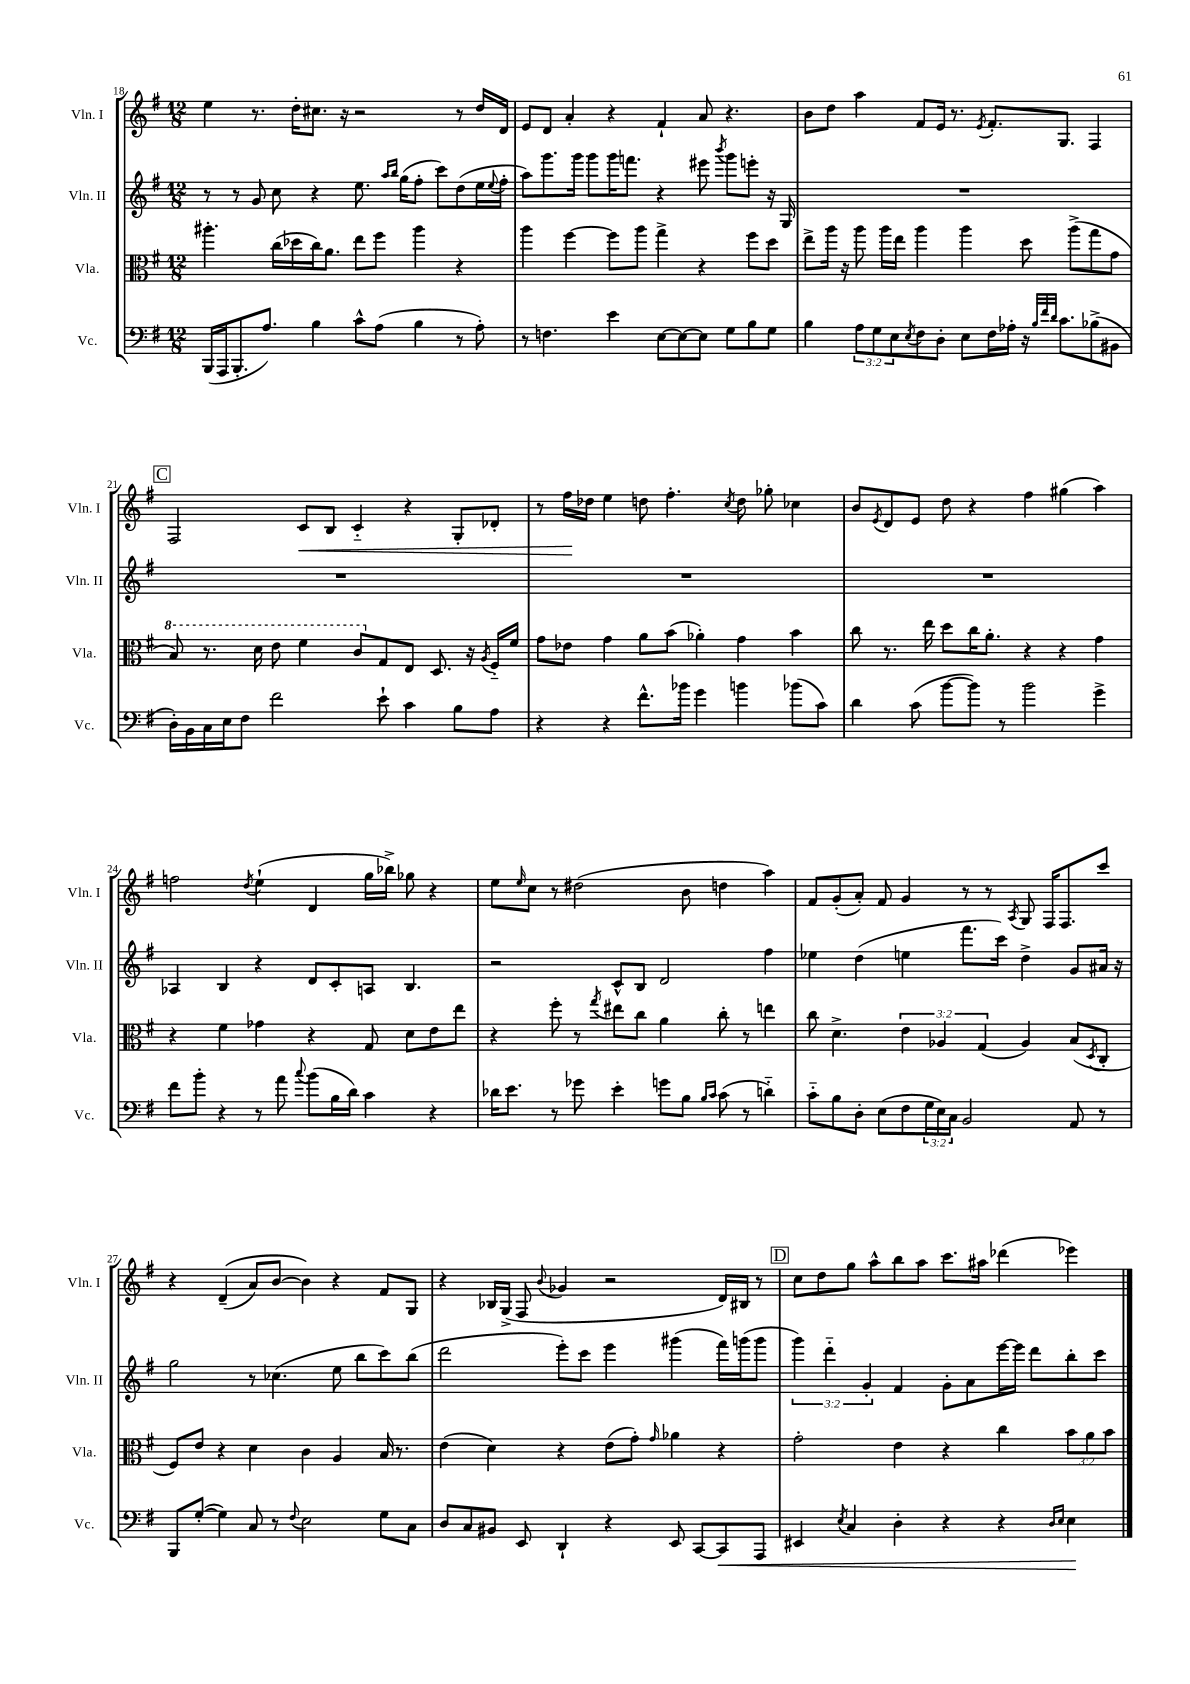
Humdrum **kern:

**kern	**kern	**kern	**kern
*staff4	*staff3	*staff2	*staff1
*clefF4	*clefC3	*clefG2	*clefG2
*k[f#]	*k[f#]	*k[f#]	*k[f#]
*M12/8	*M12/8	*M12/8	*M12/8
(16BBB	4.aa#'	8r	4ee
16AAA	.	.	.
8.BBB'	.	8r	.
.	.	8g	8.r
8.A)	.	.	.
.	(16cc	8cc	.
.	16dd-	.	16dd'
4B	16cc)	4r	8.cc#
.	8.a	.	.
.	.	.	16r
8c^^	8ee	8.ee	2r
(8A	8ff#	.	.
.	.	16qqaa	.
.	.	16qqbb	.
.	.	(16gg	.
4B	4aa#	8ff#'	.
.	.	8ccc)	.
8r	4r	(8dd	8r
8A')	.	16ee	16dd
.	.	8qqee	.
.	.	16ff#'	16d
=	=	=	=
8r	4aa	8aa)	8e
4.F	.	8.ggg	8d
.	[4ff#	.	4a'
.	.	16ggg	.
.	.	8ggg	.
4e	8ff#]	16ggg	4r
.	.	8.fff	.
.	8aa	.	.
[8E	4gg^	4r	4f#`
8E_	.	.	.
8E]	4r	8eee#	8a
.	.	8qbbb	.
8G	.	8ggg	4.r
8B	8ff#	8eee'	.
8G	8dd	16r	.
.	.	16G	.
=	=	=	=
4B	8ee^	1.r	8b
.	16aa	.	8dd
.	16r	.	.
12A	8aa	.	4aa
12G	.	.	.
.	16aa	.	.
12E	.	.	.
.	16ee	.	.
8qE	.	.	.
8F#	4aa	.	8f#
8D'	.	.	16e
.	.	.	8.r
8E	4aa	.	.
.	.	.	8qe
16F#	.	.	8.f#'
16A-'	.	.	.
16r	8dd	.	.
32qqB	.	.	.
32qqf#	.	.	.
32qqd	.	.	.
8.c	.	.	8.G
.	(8aa^	.	.
(8B-^	8gg	.	4F#
8BB#	8g	.	.
=	=	=	=
16D')	8b)	1.r	2F#
16BB	.	.	.
16C	8.r	.	.
16E	.	.	.
8F#	.	.	.
.	16dd	.	.
2f#	8ee	.	.
.	4ff#	.	8c
.	.	.	8B
.	8cc	.	4c'~
8e`	8G	.	.
4c	8E	.	4r
.	8.D	.	.
8B	.	.	8G'
.	16r	.	.
.	8qA	.	.
8A	16F#'~	.	8d-'
.	16f#	.	.
=	=	=	=
4r	8g	1.r	8r
.	8e-	.	16ff#
.	.	.	16dd-
4r	4g	.	4ee
8.f#^^	8a	.	8dd
.	(8b	.	4.ff#'
16b-	.	.	.
4g	4a-')	.	.
.	.	.	8qcc
4b	4g	.	8dd
.	.	.	8gg-'
(8b-	4b	.	4cc-
8c)	.	.	.
=	=	=	=
4d	8cc	1.r	8b
.	.	.	8qe
.	8.r	.	8d
(8c	.	.	8e
.	16ee	.	.
[8b	8dd	.	8dd
8b])	16cc	.	4r
.	8.a'	.	.
8r	.	.	.
2b	4r	.	4ff#
.	4r	.	(4gg#
4g^	4g	.	4aa)
=	=	=	=
8f#	4r	4A-	2ff
8b'	.	.	.
4r	4f#	4B	.
.	.	.	8qdd
8r	4g-	4r	(4ee`
8a	.	.	.
8qqcc	.	.	.
(8b	4r	8d	4d
16B	.	8c'	.
16d)	.	.	.
4c	8G	8A	16gg
.	.	.	16bb-^)
.	8d	4.B	8gg-
4r	8e	.	4r
.	8ee	.	.
=	=	=	=
16d-	4r	2r	8ee
8.e	.	.	.
.	.	.	16qqee
.	.	.	8cc
8r	8ff#'	.	8r
8g-	8r	.	(2dd#
.	8qgg	.	.
4e'	8ee#	8c^^	.
.	8cc	8B	.
8g	4a	2d	.
8B	.	.	8b
16qqB	.	.	.
16qqc	.	.	.
(8c	8cc'	.	4dd
8r	8r	.	.
4d'~)	4ee	4ff#	4aa)
=	=	=	=
8c'~	8cc	4ee-	8f#
8B	4.d^	.	(8g'
8D'	.	(4dd	8a')
(8E	.	.	8f#
8F#	6e	4ee	4g
24G	.	.	.
24E)	6A-	.	.
24C	.	.	.
2BB	.	8.fff#	8r
.	(6G	.	.
.	.	.	8r
.	.	16ccc)	.
.	.	.	8qA
.	4A-)	4dd^	8G
.	.	.	16F#
.	.	.	8.F#
8AA	(8B	8g	.
.	8qD	.	.
8r	8C'	16a#	8ccc
.	.	16r	.
=	=	=	=
8BBB	8F#)	2gg	4r
([8G'	8e	.	.
4G])	4r	.	&((4d~
8C	4d	8r	8a)
8r	.	(4.cc-	[8b
8qqF#	.	.	.
2E	4c	.	4b]&)
.	4A	8ee	4r
.	.	8bb	.
8G	16B	8ccc)	8f#
.	8.r	.	.
8C	.	(8bb	8G
=	=	=	=
8D	(4e	2ddd	4r
8C	.	.	.
8BB#	4d)	.	16B-
.	.	.	(16G^
8EE	.	.	8F#
.	.	.	8qqb
4DD`	4r	8eee')	4g-
.	.	8ccc	.
4r	(8e	4eee	2r
.	8g')	.	.
.	16qqg	.	.
8EE	4a-	(4ggg#	.
[8CC	.	.	.
8CC]	4r	16fff#)	16d)
.	.	(16ggg	16B#
8AAA	.	8ggg	8r
=	=	=	=
4EE#	2g'	6ggg)	8cc
.	.	.	8dd
.	.	6ddd'~	.
8qE	.	.	.
4C	.	.	8gg
.	.	6g'	.
.	.	.	8aa^^
4D'	4e	4f#	8bb
.	.	.	8aa
4r	4r	8g'	8.ccc
.	.	8a	.
.	.	.	16aa#
4r	4cc	[16eee	(4ddd-
.	.	16eee]	.
.	.	8ddd	.
16qqD	.	.	.
16qqE	.	.	.
4E	12b	8bb'	4eee-)
.	12a	.	.
.	.	8ccc	.
.	12b	.	.
==	==	==	==
*-	*-	*-	*-
